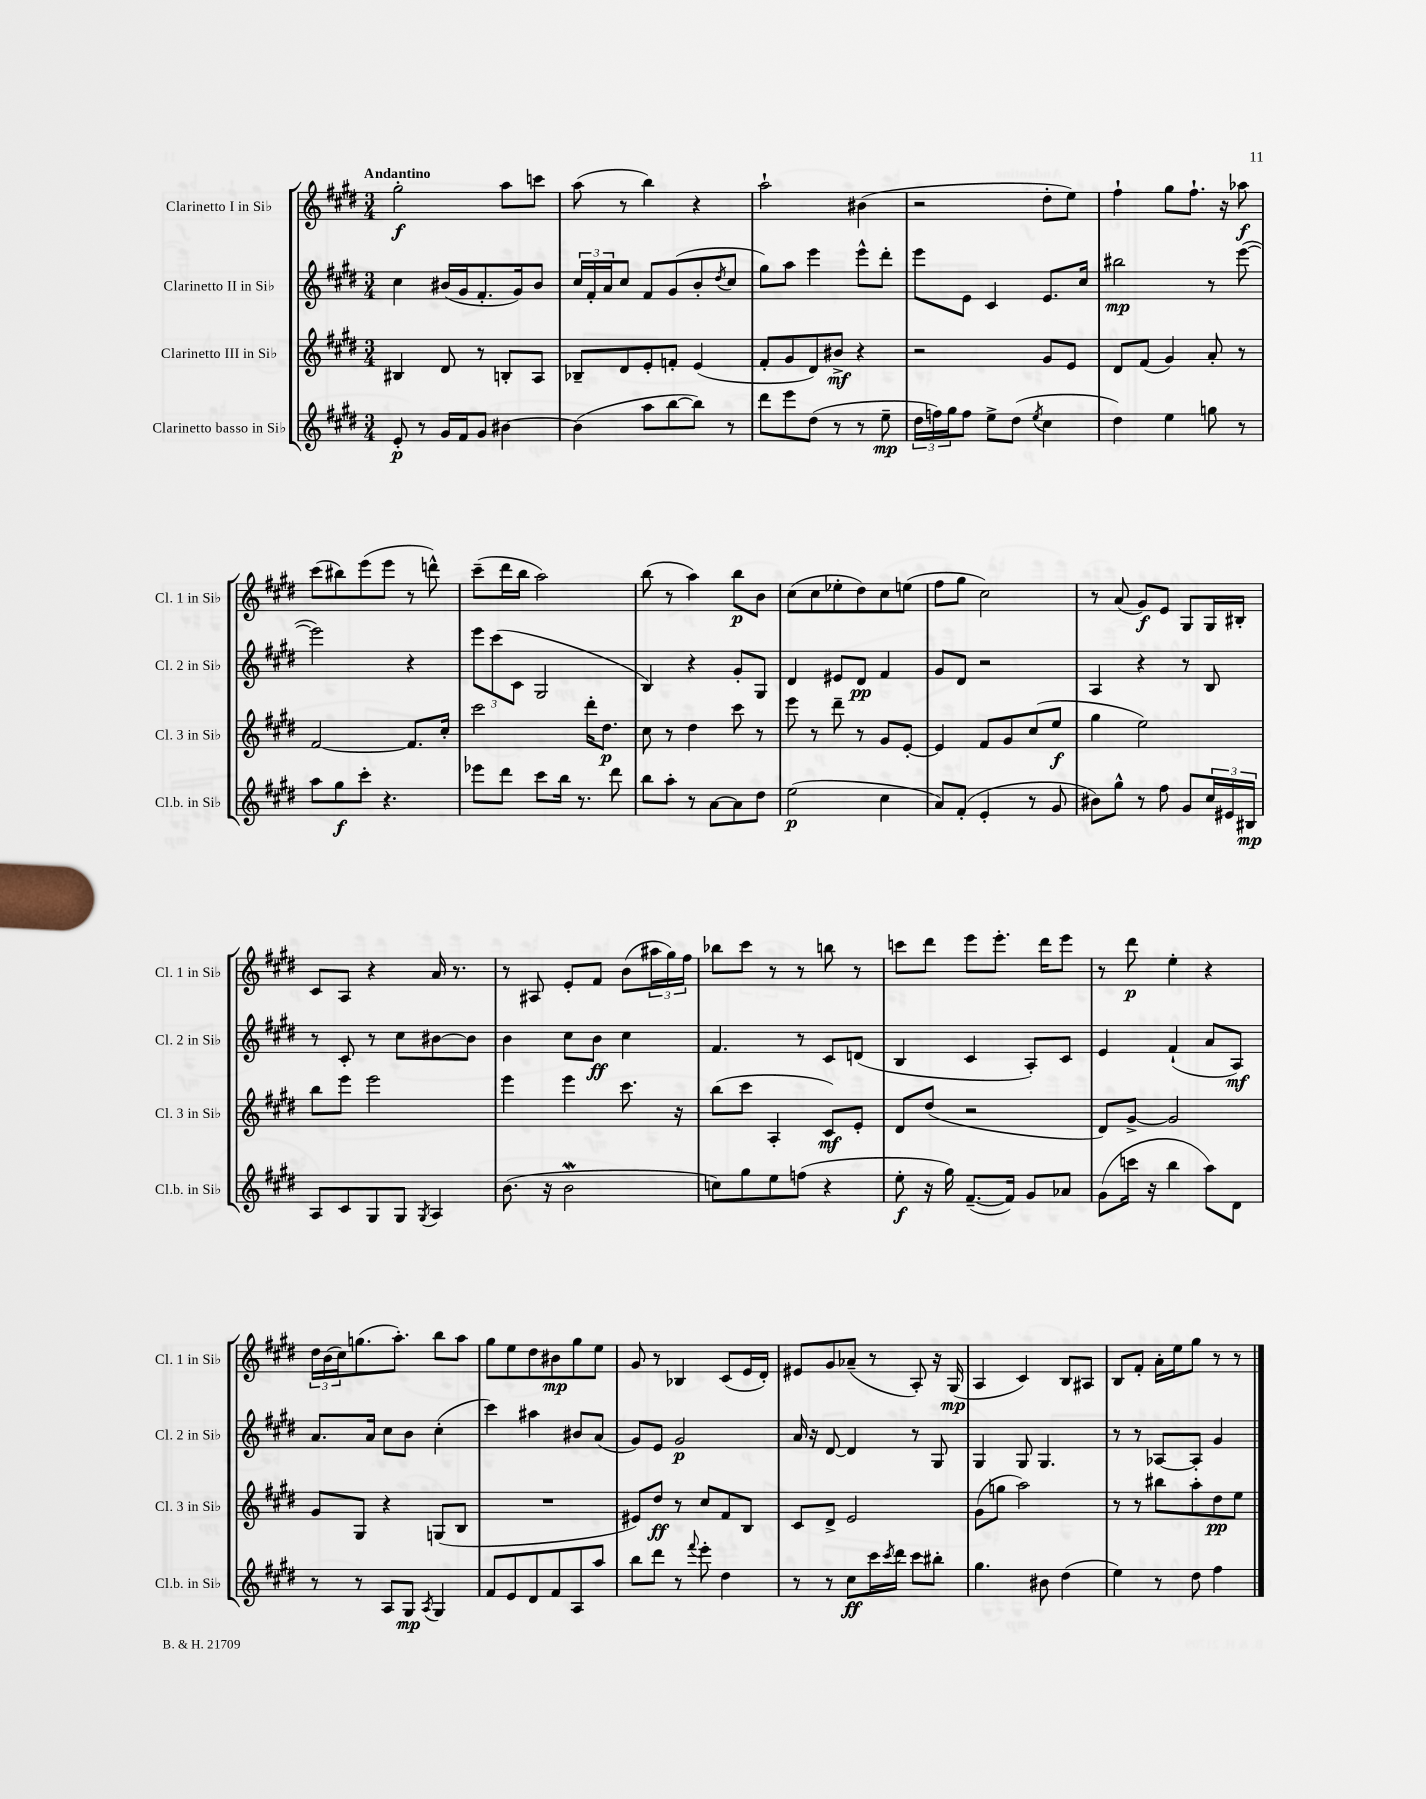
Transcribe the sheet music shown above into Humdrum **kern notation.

**kern	**kern	**kern	**kern
*staff4	*staff3	*staff2	*staff1
*clefG2	*clefG2	*clefG2	*clefG2
*k[f#c#g#d#]	*k[f#c#g#d#]	*k[f#c#g#d#]	*k[f#c#g#d#]
*M3/4	*M3/4	*M3/4	*M3/4
8e'	4B#	4cc#	2gg#'
8r	.	.	.
16g#	8d#	(16b#	.
16f#	.	16g#	.
8g#	8r	8.f#'	.
[4b#	8B'	.	8aa
.	.	16g#)	.
.	8A	8b#	8ccc
=	=	=	=
(4b#]	8B-~	24cc#	(8aa
.	.	24f#'	.
.	.	24a	.
.	8d#	8cc#	8r
8aa	8e'	8f#	4bb)
[8bb	8f'	(8g#	.
8bb])	(4e	8b'	4r
.	.	8qdd#	.
8r	.	8cc#	.
=	=	=	=
8ddd#	8f#'	8gg#)	2aa`
8eee	8g#	8aa	.
(8dd#	8d#)	4eee	.
8r	8b#^	.	.
8r	4r	8eee^^	(4b#
8ee~	.	8ddd#'	.
=	=	=	=
24dd#	2r	8eee	2r
24ff)	.	.	.
24gg#	.	.	.
8ff	.	8e	.
8ee^	.	4c#	.
(8dd#	.	.	.
8qee	.	.	.
4cc#	8g#	8.e	8dd#'
.	8e	.	8ee)
.	.	16cc#	.
=	=	=	=
4dd#)	8d#	2bb#	4ff#`
.	(8f#	.	.
4ee	4g#)	.	8gg#
.	.	.	8.ff#`
8gg	8a'	8r	.
.	.	.	16r
8r	8r	([8eee	8aa-
=	=	=	=
8aa	[2f#	2eee])	(8ccc#
8gg#	.	.	8bb#)
8ccc#'	.	.	(8eee
4.r	.	.	8eee
.	8.f#]	4r	8r
.	.	.	8ddd^^)
.	16cc#'	.	.
=	=	=	=
8eee-	2ccc#	12eee	(8ccc#~
.	.	(12ccc#	.
8ddd#	.	.	16ddd#
.	.	12c#	.
.	.	.	16bb
8ccc#	.	2G#	2aa)
16bb	.	.	.
8.r	.	.	.
.	16ddd#'	.	.
.	8.dd#	.	.
8ddd#	.	.	.
=	=	=	=
8bb	8cc#	4B)	(8bb
8aa'	8r	.	8r
8r	4dd#	4r	4aa)
[8a	.	.	.
8a]	8ccc#	8g#'	8bb
8dd#	8r	8G#	8b
=	=	=	=
(2ee	8eee	4d#	(8cc#
.	8r	.	8cc#
.	8ddd#~	8e#	8ee-'
.	8r	8d#	8dd#)
4cc#	8g#	4f#	8cc#
.	[8e'	.	(8ee
=	=	=	=
8a)	4e]	8g#	8ff#
(8f#'	.	8d#	8gg#
4e'	8f#	2r	2cc#)
.	8g#	.	.
8r	(8cc#	.	.
8g#	8ee	.	.
=	=	=	=
8b#)	4gg#	4A	8r
8gg#^^	.	.	(8a
8r	2ee)	4r	8g#)
8ff#	.	.	8e
8g#	.	8r	8G#
24cc#	.	8B	16G#
24e#	.	.	.
.	.	.	16B#'
24B#	.	.	.
=	=	=	=
8A	8bb	8r	8c#
8c#	8eee	8c#'	8A
8G#	2eee	8r	4r
8G#	.	8cc#	.
8qG#	.	.	.
4A	.	[8b#	16a
.	.	.	8.r
.	.	8b#]	.
=	=	=	=
(8.b	4eee	4b	8r
.	.	.	8A#
16r	.	.	.
2b	4eee	8cc#	8e'
.	.	8b	8f#
.	8.ccc#	4cc#	(8b
.	.	.	24aa#
.	.	.	24gg#)
.	16r	.	.
.	.	.	24ff#
=	=	=	=
8cc)	(8bb	4.f#	8bb-
8gg#	8ccc#	.	8ccc#
8ee	4A'	.	8r
(8ff	.	8r	8r
4r	8c#)	8c#	8bb
.	8e'	(8d	8r
=	=	=	=
8ee'	8d#	4B	8ccc
16r	(8dd#	.	8ddd#
16gg#)	.	.	.
([8.f#~	2r	4c#	8eee
.	.	.	8.eee'
16f#])	.	.	.
8g#	.	8A')	.
.	.	.	16ddd#
8a-	.	8c#	8eee
=	=	=	=
(8g#	8d#)	4e	8r
16ccc	[8g#^	.	8ddd#
16r	.	.	.
4bb	2g#]	(4f#`	4ee'
8aa)	.	8a	4r
8d#	.	8A)	.
=	=	=	=
8r	8g#	8.a	24dd#
.	.	.	(24b
.	.	.	24cc#)
8r	8G#	.	(8.gg
.	.	16a	.
8A	4r	8cc#	.
.	.	.	8.aa')
8G#	.	8b	.
8qA	.	.	.
4G#	(8G	(4cc#'	8bb
.	8B	.	8aa
=	=	=	=
8f#	2.r	4ccc#)	8gg#
8e	.	.	8ee
8d#	.	4aa#	8dd#
8f#	.	.	8b#
8A	.	8b#	8gg#
8aa	.	(8a	8ee
=	=	=	=
8bb	8e#)	8g#)	8g#
8ddd#	8dd#	8e	8r
8r	8r	2g#	4B-
8qqfff#	.	.	.
8eee'	8cc#	.	.
4dd#	8f#	.	(8c#
.	8B	.	16e
.	.	.	16d#')
=	=	=	=
8r	8c#	16a	8e#
.	.	16r	.
8r	8d#^	[8d#	8g#
8cc#	2e	4d#]	(8a-~
16ccc#	.	.	8r
8qccc#	.	.	.
16ddd#	.	.	.
8ccc#	.	8r	8A')
8bb#'	.	8G#	16r
.	.	.	(16G#
=	=	=	=
4.gg#	(8g#	4G#	4A
.	8gg	.	.
.	2aa)	8G#	4c#)
8b#	.	4.G#	.
(4dd#	.	.	8B
.	.	.	8A#
=	=	=	=
4ee)	8r	8r	8B
.	8r	8r	8f#'
8r	8bb#	[8A-	16a'
.	.	.	16ee
8dd#	8aa'	8A-']	8gg#
4ff#	8dd#	4g#	8r
.	8ee	.	8r
==	==	==	==
*-	*-	*-	*-
